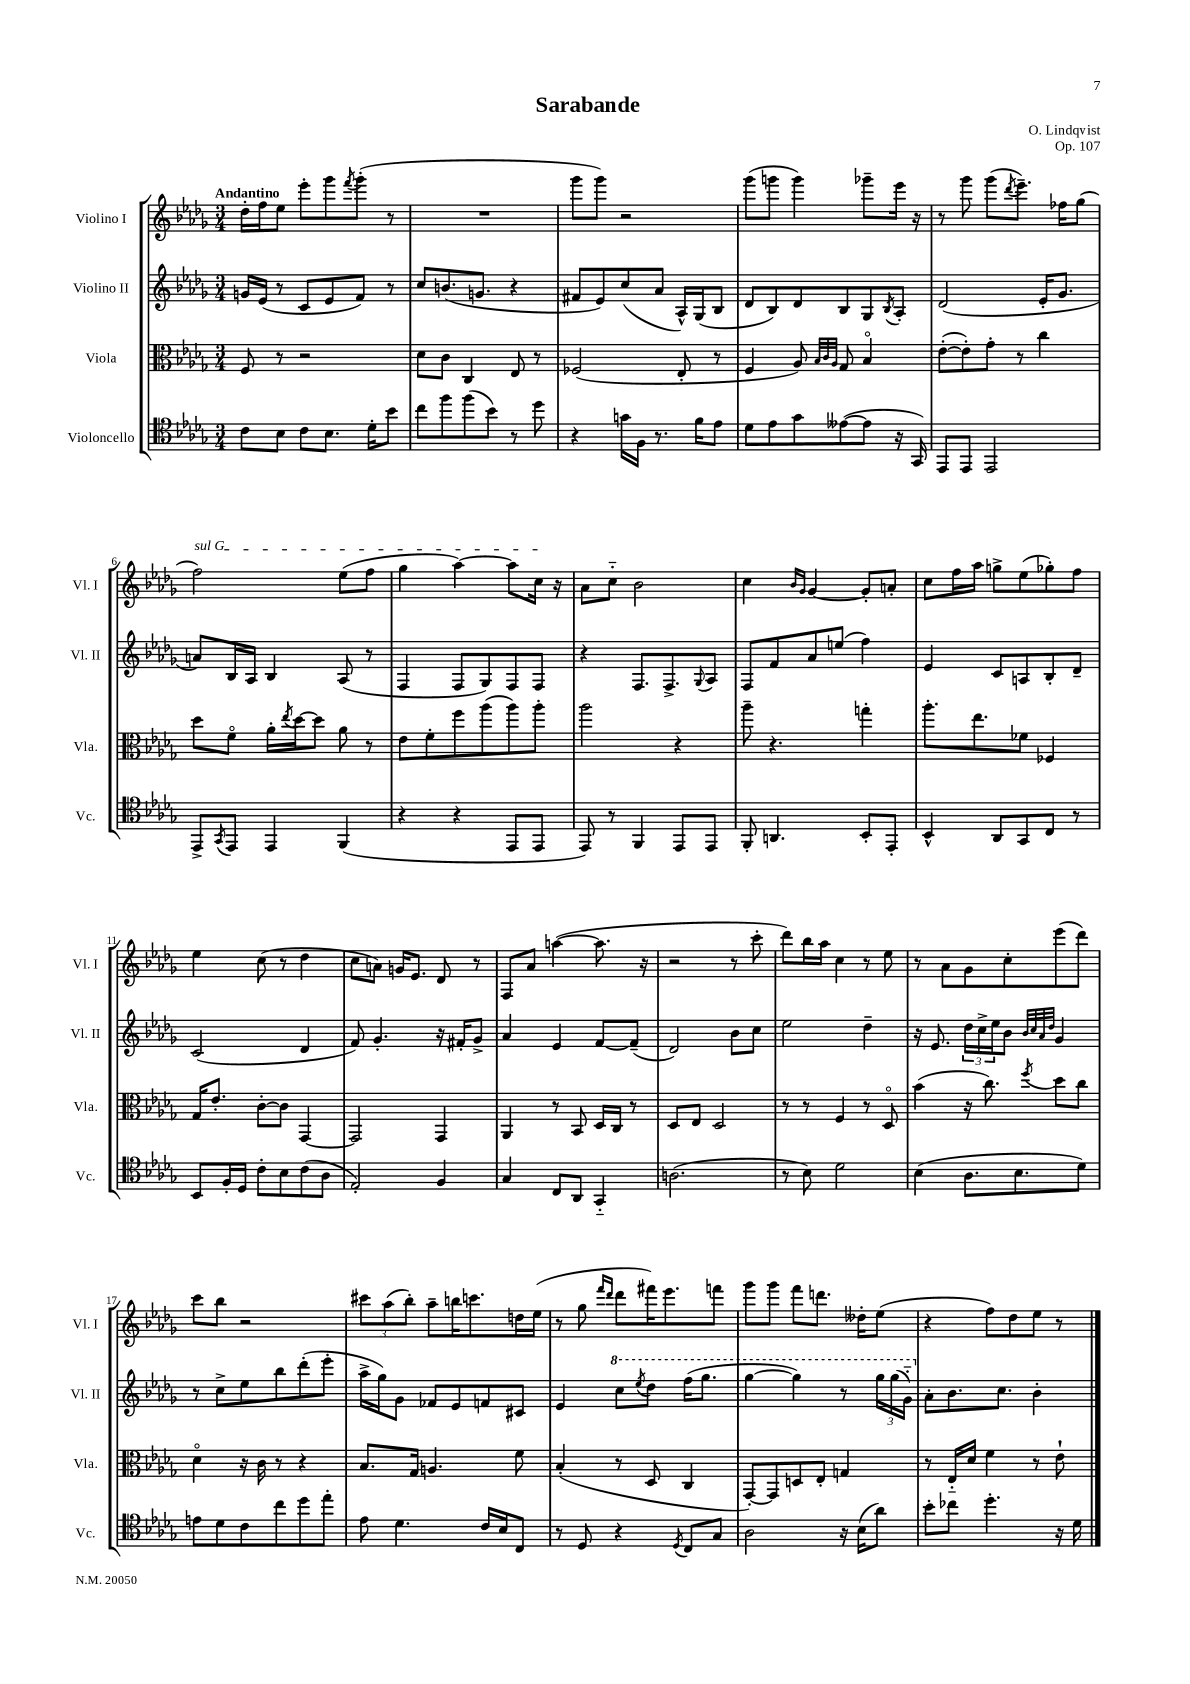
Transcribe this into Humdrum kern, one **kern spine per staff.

**kern	**kern	**kern	**kern
*part4	*part3	*part2	*part1
*staff4	*staff3	*staff2	*staff1
*I"Violoncello	*I"Viola	*I"Violino II	*I"Violino I
*I'Vc.	*I'Vla.	*I'Vl. II	*I'Vl. I
*clefC4	*clefC3	*clefG2	*clefG2
*k[b-e-a-d-g-]	*k[b-e-a-d-g-]	*k[b-e-a-d-g-]	*k[b-e-a-d-g-]
*M3/4	*M3/4	*M3/4	*M3/4
=1	=1	=1	=1
!	!	!	!LO:TX:a:B:t=Andantino
8c\L	8F/	16gn/LL	16dd-'\LL
.	.	(16e-/JJ	16ff\J
8B-\J	8r	8r	8ee-\J
8c\L	2r	8c/L	8eee-'\L
8.B-\J	.	8e-/	8ggg-\
.	.	.	8qfff/
.	.	8f/J)	(8ggg-'\J
16d-'\KL	.	.	.
8b-\J	.	8r	8r
=2	=2	=2	=2
8cc\L	8d-\L	8cc/L	2.r
8ff\	8c\J	(8.bn/	.
(8ff\	4C/	.	.
.	.	8.gn/J	.
8b-\J)	.	.	.
8r	8E-/	4r	.
8dd-\	8r	.	.
=3	=3	=3	=3
4r	(2F-X/	8f#X/L	8ggg-\L
.	.	8e-/)	8ggg-\J)
16gn\LL	.	(8cc/	2r
16F\JJ	.	.	.
8.r	.	8a-/J	.
.	8E-'/	16A-^^/LL)	.
16f\KL	.	(16G-/J	.
8e-\J	8r	8B-/J	.
=4	=4	=4	=4
8d-\L	4F/	8d-/L	(8ggg-\L
8e-\	.	8B-/)	8gggn\J
8g-\	8A-/)	8d-/	4ggg\)
.	32qqB-/LLL	.	.
.	32qqc/	.	.
.	32qqA-/JJJ	.	.
([8e--X\	8G-/	8B-/	.
8e--\J]	4B-/	8G-/	8ggg-X~\L
.	.	8qB-/	.
16r	.	8A-'/J	16eee-\Jk
16GG-/)	.	.	16r
=5	=5	=5	=5
8EE-/L	([8e-'\L	(2d-/	8r
8EE-/J	8e-'\])	.	8ggg-\
2EE-/	8g-'\J	.	(8ggg-\L
.	.	.	8qddd-/
.	8r	.	8.eee-~\J)
.	4cc\	16e-'/KL	.
.	.	8.g-/J	16ff-X\KL
.	.	.	(8gg-\J
!!LO:LB:g=z
=6	=6	=6	=6
!	!	!	!LO:TX:a:i:t=sul G
8EE-^/L	8dd-\L	8an/L)	2ff\)
8qGG-/	.	.	.
8EE-/J	8f\J	16B-/L	.
.	.	16A-/JJ	.
4EE-/	16a-'\LL	4B-/	.
.	8qee-/	.	.
.	[16dd-\J	.	.
.	8dd-\J]	.	.
(4FF/	8a-\	(8A-/	(8ee-\L
.	8r	8r	8ff\J
=7	=7	=7	=7
4r	8e-\L	4F/	4gg-\
.	8f'\	.	.
4r	8ff\	8F/L	[4aa-\)
.	(8aa-\	8G-/)	.
8EE-/L	8aa-\)	8F/	8aa-\L]
8EE-/J	8aa-'\J	8F/J	16cc\Jk
.	.	.	16r
=8	=8	=8	=8
8EE-/)	2aa-\	4r	8a-\L
8r	.	.	8cc\J
4FF/	.	8.F/L	2b-\
.	.	8.F^/	.
8EE-/L	4r	.	.
.	.	8qqG-/	.
8EE-/J	.	8A-/J	.
=9	=9	=9	=9
8FF'/	8aa-~\	8F/L	4cc\
4.AAn/	4.r	8f/	.
.	.	.	16qqb-/LL
.	.	.	16qqg-/JJ
.	.	8a-/	[4g-/
.	.	(8een/J	.
8BB-'/L	4ggn'\	4ff\)	8g-'/L]
8EE-'/J	.	.	8an'/J
=10	=10	=10	=10
4BB-^^/	8.aa-'\L	4e-/	8cc\L
.	.	.	16ff\L
.	8.ee-\	.	16aa-\JJ
8AA-/L	.	8c/L	8ggn^\L
8GG-/	8f-X\J	8An/	(8ee-\
8C/J	4F-X/	8B-'/	8gg-X'\)
8r	.	8d-~/J	8ff\J
!!LO:LB:g=z
=11	=11	=11	=11
8BB-/L	16G-/KL	(2c/	4ee-\
.	8.e-'/J	.	.
16F'/L	.	.	.
16D-/JJ	.	.	.
8c'\L	[8c'\L	.	(8cc\
8B-\	8c\J]	.	8r
(8c\	[4GG-/	4d-/	4dd-\
8A-\J	.	.	.
=12	=12	=12	=12
2E-'/)	2GG-/]	8f/)	8cc\L
.	.	4.g-'/	8an\J)
.	.	.	16gn/KL
.	.	.	8.e-/J
4F/	4GG-/	16r	8d-/
.	.	16f#X'/KL	.
.	.	8g-^/J	8r
=13	=13	=13	=13
4G-/	4AA-/	4a-/	8F/L
.	.	.	8a-/J
8C/L	8r	4e-/	([4aan\
8AA-/J	8BB-/	.	.
4GG-/	16D-/LL	[8f/L	8.aa\]
.	16C/JJ	.	.
.	8r	(8f~/J]	.
.	.	.	16r
=14	=14	=14	=14
(2.An\	8D-/L	2d-/)	2r
.	8E-/J	.	.
.	2D-/	.	.
.	.	8b-\L	8r
.	.	8cc\J	8ccc'\
=15	=15	=15	=15
8r	8r	2ee-\	8ddd-\L)
8B-\)	8r	.	16bb-\L
.	.	.	16aa-\JJ
2d-\	4F/	.	4cc\
.	8r	4dd-~\	8r
.	8D-/	.	8ee-\
=16	=16	=16	=16
(4B-\	(4b-\	16r	8r
.	.	8.e-/	.
.	.	.	8a-\L
8.A-\L	16r	24dd-\LL	8g-\
.	.	24cc^\	.
.	8.cc\)	.	.
.	.	24ee-\J	.
.	.	8b-\J	8cc'\
8.B-\	.	.	.
.	.	32qqb-/LLL	.
.	.	32qqcc/	.
.	.	32qqa-/	.
.	8qff/	32qqdd-/JJJ	.
.	8dd-\L	4g-/	(8eee-\
8d-\J)	8cc\J	.	8ddd-\J)
!!LO:LB:g=z
=17	=17	=17	=17
8en\L	4d-\	8r	8ccc\L
8d-\	.	8cc^\L	8bb-\J
8c\	16r	8ee-\	2r
.	16c\	.	.
8cc\	8r	8bb-\	.
8dd-\	4r	(8ddd-'\	.
8ee-'\J	.	8eee-'\J	.
=18	=18	=18	=18
8e-\	8.B-/L	16aa-^\LL	12ccc#X\L
.	.	16gg-\J)	.
.	.	.	(12aa-\
4.d-\	.	8g-\J	.
.	.	.	12bb-'\J)
.	16G-/Jk	.	.
.	4.An/	8f-X/L	8aa-~\L
.	.	8e-/	16bbn\K
.	.	.	8.cccn\
16c/LL	.	8fn/	.
16B-/J	.	.	.
8C/J	8f\	8c#X/J	16ddn\L
.	.	.	(16ee-\JJ
=19	=19	=19	=19
8r	(4B-'/	4e-/	8r
8D-/	.	.	8gg-\
.	.	.	16qqfff/LL
.	.	.	16qqddd-/JJ
*	*	*8va	*
4r	8r	8ccc\L	8ddd-\L
.	.	8qeee-/	.
.	8D-/	8ddd-\J	16fff#X\K)
.	.	.	8.eee-\
8qD-/	.	.	.
8C/L	4C/	(16fff\KL	.
.	.	8.ggg-\J	.
8G-/J	.	.	8fffn\J
=20	=20	=20	=20
2A-\	[8GG-'/L)	[4ggg-\	8ggg-\L
.	8GG-/]	.	8ggg-\J
.	8Dn/	4ggg-\])	8fff\L
.	8E-'/J	.	8.dddn\J
16r	4Gn/	8r	.
(16B-\KL	.	.	16dd--X'\KL
8a-\J)	.	24ggg-\LL	(8ee-\J
.	.	(24ggg-\	.
.	.	24gg-\JJ)	.
=21	=21	=21	=21
*	*	*X8va	*
8b-'\L	8r	8a-'\L	4r
8cc-X\J	16E-/LL	8.b-\	.
.	16d-/JJ	.	.
4.dd-'\	4f\	.	8ff\L)
.	.	8.cc\J	.
.	.	.	8dd-\
.	8r	4b-'\	8ee-\J
16r	8e-`\	.	8r
16d-\	.	.	.
==	==	==	==
*-	*-	*-	*-
